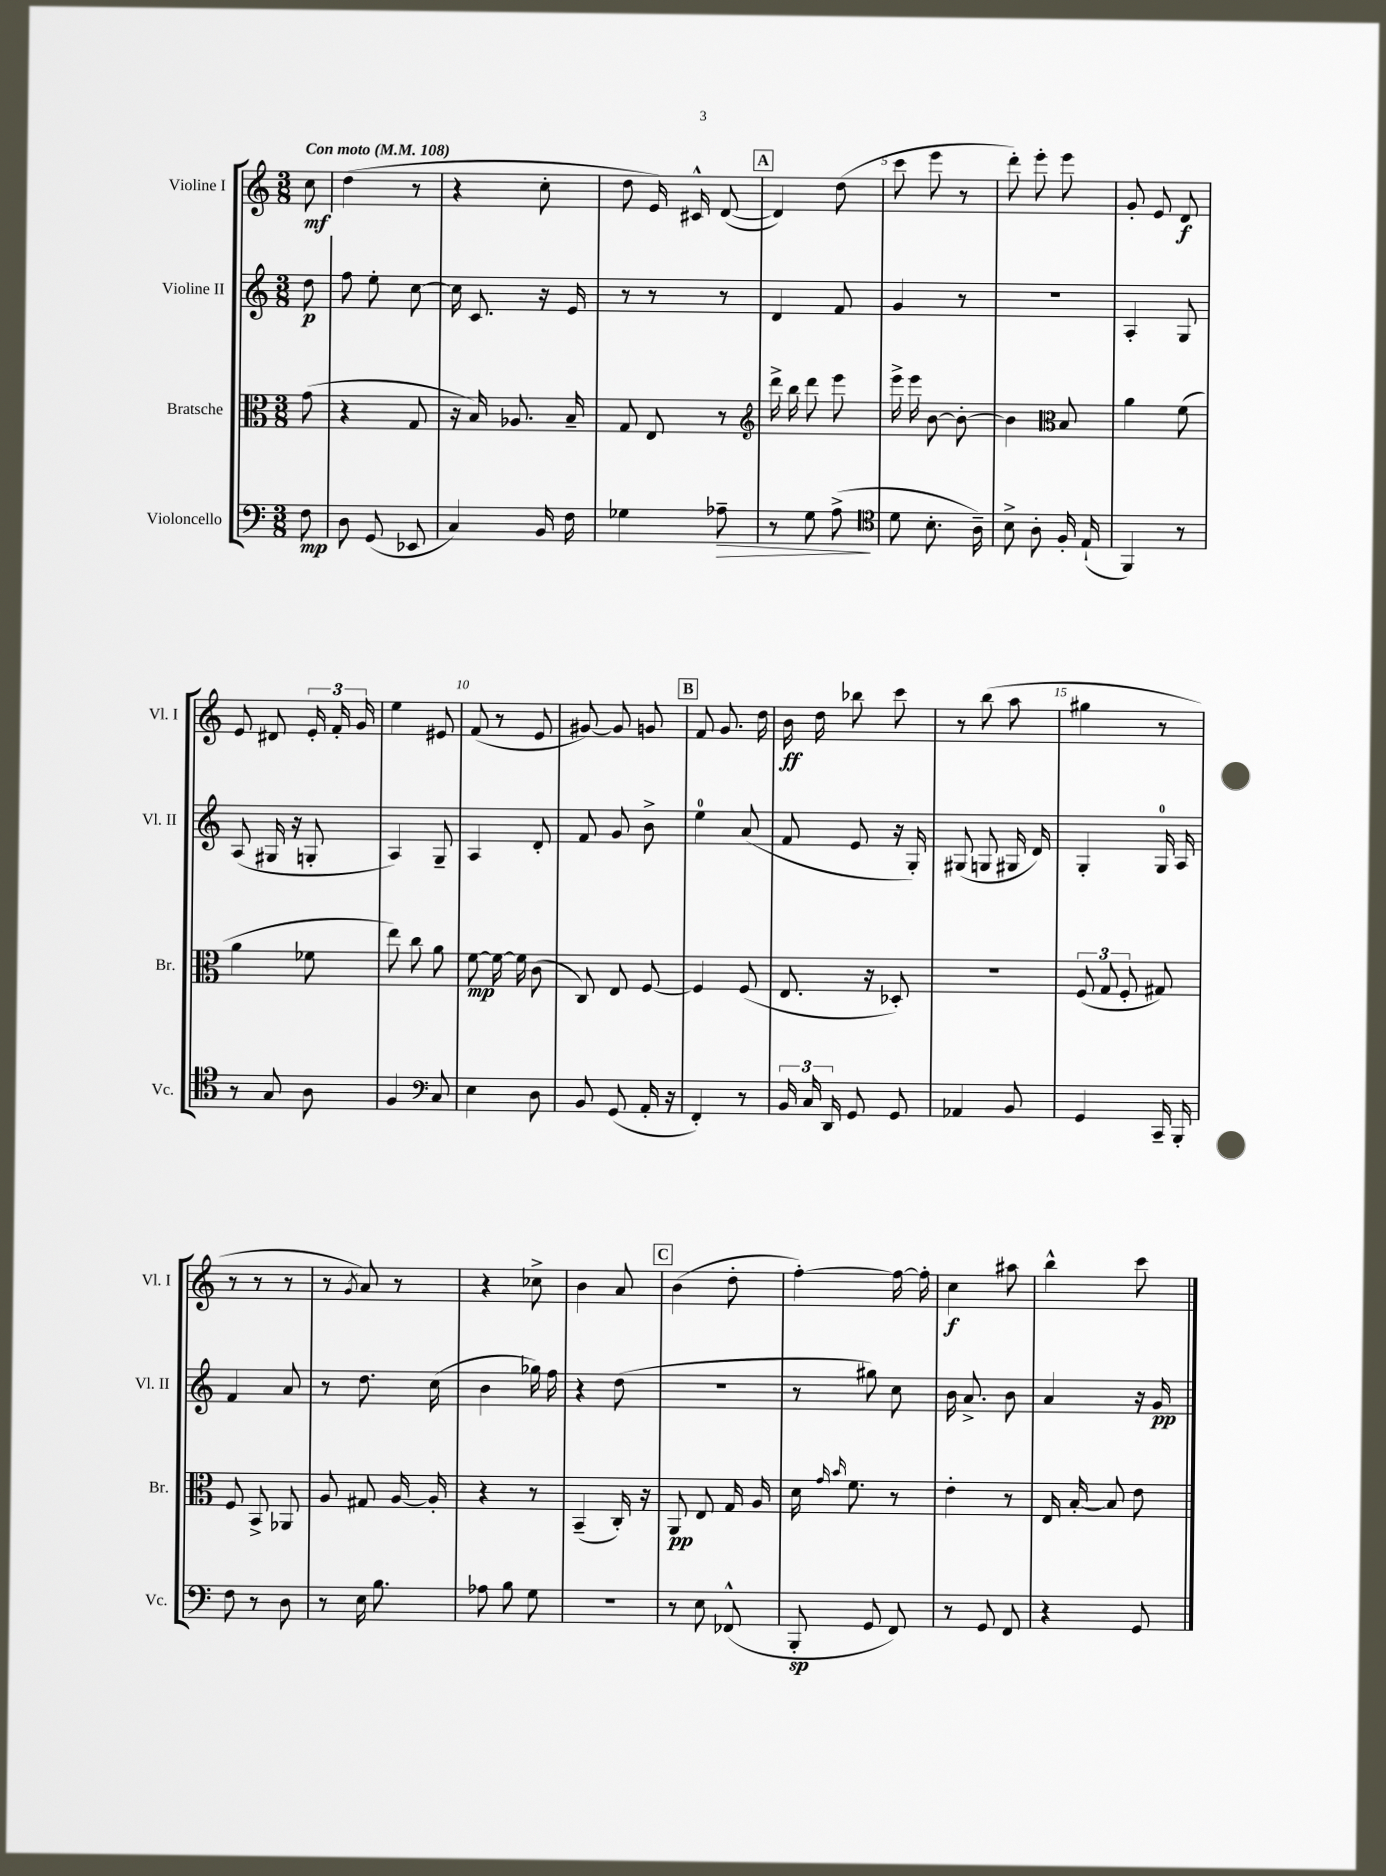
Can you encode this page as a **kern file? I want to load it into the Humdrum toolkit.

**kern	**kern	**kern	**kern
*staff4	*staff3	*staff2	*staff1
*clefF4	*clefC3	*clefG2	*clefG2
*k[]	*k[]	*k[]	*k[]
*M3/8	*M3/8	*M3/8	*M3/8
*MM108	*MM108	*MM108	*MM108
8F	(8g	8dd	8cc
=	=	=	=
8D	4r	8ff	(4dd
(8GG	.	8ee'	.
8EE-	8G	[8cc	8r
=	=	=	=
4C)	16r	16cc]	4r
.	16B)	8.c	.
.	8.A-	.	.
16BB	.	16r	8cc'
16F	16B~	16e	.
=	=	=	=
4G-	8G	8r	8dd
.	8E	8r	16e)
.	.	.	16c#^^
8A-~	8r	8r	([8d
=	=	=	=
*	*clefG2	*	*
8r	16ddd^	4d	4d])
.	16bb	.	.
8G	8ddd	.	.
(8A^	8eee	8f	(8dd
=	=	=	=
*clefC4	*	*	*
8d	16eee^	4g	8ccc
.	16eee	.	.
8.B'	[8b	.	8eee
.	8b'_	8r	8r
16A~)	.	.	.
=	=	=	=
8B^	4b]	4.r	8ddd')
8A'	.	.	8eee'
*	*clefC3	*	*
16F'	8B	.	8eee
(16E`	.	.	.
=	=	=	=
4FF)	4a	4A'	8g'
.	.	.	8e
8r	(8f	8G	8d
=	=	=	=
8r	4a	(8A	8e
8G	.	16G#	8d#
.	.	16r	.
8A	8f-	8G'	24e'
.	.	.	24f'
.	.	.	24g
=	=	=	=
4F	8ee)	4A)	4ee
.	8cc	.	.
*clefF4	*	*	*
8C	8a	8G~	8e#
=	=	=	=
4E	[8f	4A	(8f
.	16f_	.	8r
.	16f]	.	.
8D	(8c	8d'	8e
=	=	=	=
8BB	8C)	8f	[8g#)
(8GG	8E	8g	8g#]
16AA'	[8F	8b^	8g
16r	.	.	.
=	=	=	=
4FF')	4F]	4ee	8f
.	.	.	8.g
8r	(8F	(8a	.
.	.	.	16dd
=	=	=	=
24BB	8.E	8f	16b
24C	.	.	.
.	.	.	16dd
24DD	.	.	.
8GG	.	8e	8bb-
.	16r	.	.
8GG	8D-')	16r	8ccc
.	.	16G')	.
=	=	=	=
4AA-	4.r	(8G#	8r
.	.	8G	(8bb
8BB	.	16G#	8aa
.	.	16d)	.
=	=	=	=
4GG	(12F	4G'	4gg#
.	12G	.	.
.	12F'	.	.
16CC~	8G#)	16G	8r
16BBB'	.	16A	.
=	=	=	=
8F	8F	4f	8r
8r	8BB^	.	8r
8D	8AA-	8a	8r
=	=	=	=
8r	8A	8r	8r
.	.	.	8qg
16E	8G#	8.dd	8a)
8.B	.	.	.
.	[16A	.	8r
.	16A']	(16cc	.
=	=	=	=
8A-	4r	4b	4r
8B	.	.	.
8G	8r	16gg-)	8cc-^
.	.	16ff	.
=	=	=	=
4.r	(4BB~	4r	4b
.	16C')	(8dd	8a
.	16r	.	.
=	=	=	=
8r	8AA	4.r	(4b
8E	8E	.	.
(8FF-^^	16G	.	8dd'
.	16A	.	.
=	=	=	=
8BBB'	16d	8r	[4ff')
.	16qqg	.	.
.	16qqb	.	.
.	8.f	.	.
8GG	.	8gg#)	.
8FF)	8r	8cc	16ff_
.	.	.	16ff']
=	=	=	=
8r	4e'	16b	4cc
.	.	8.a^	.
8GG	.	.	.
8FF	8r	8b	8aa#
=	=	=	=
4r	16E	4a	4bb^^
.	[16B'	.	.
.	8B]	.	.
8GG	8e	16r	8ccc
.	.	16g	.
==	==	==	==
*-	*-	*-	*-
